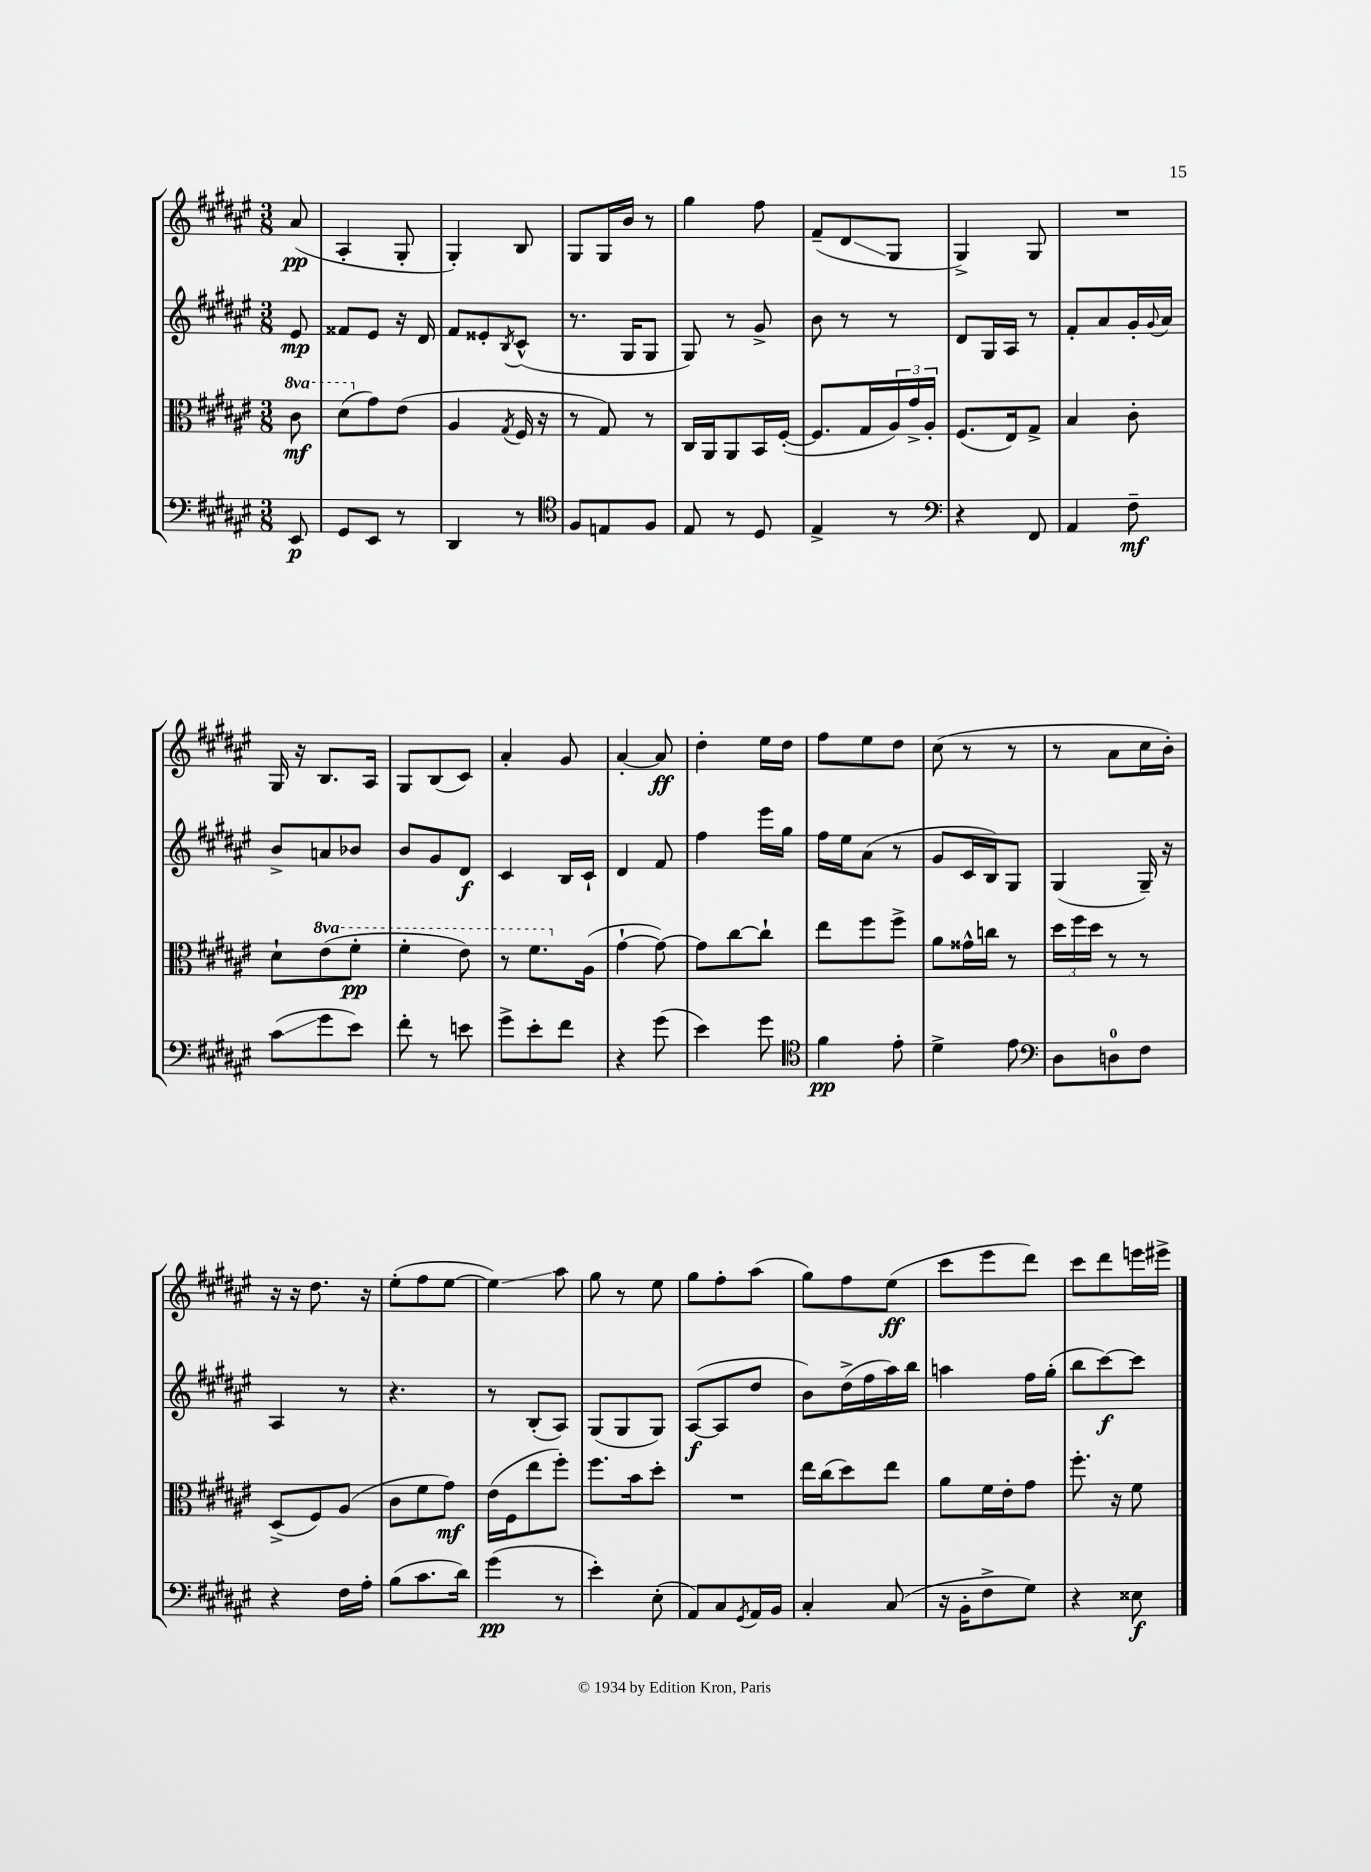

**kern	**kern	**kern	**kern
*staff4	*staff3	*staff2	*staff1
*clefF4	*clefC3	*clefG2	*clefG2
*k[f#c#g#d#a#e#]	*k[f#c#g#d#a#e#]	*k[f#c#g#d#a#e#]	*k[f#c#g#d#a#e#]
*M3/8	*M3/8	*M3/8	*M3/8
8EE#	8cc#	8e#	(8a#
=	=	=	=
8GG#	(8dd#	8f##	4A#'
8EE#	8g#)	8e#	.
8r	(8e#	16r	8G#'
.	.	16d#	.
=	=	=	=
4DD#	4A#	8f#	4G#')
.	.	8e##'	.
.	8qG#	8qB	.
8r	16F#	(8c#^^	8B
.	16r	.	.
=	=	=	=
*clefC4	*	*	*
8F#	8r	8.r	8G#
8E	8G#)	.	16G#
.	.	16G#	16b
8F#	8r	8G#	8r
=	=	=	=
8E#	16C#	8G#)	4gg#
.	16AA#	.	.
8r	8AA#	8r	.
8D#	16BB	8g#^	8ff#
.	([16F#'	.	.
=	=	=	=
4E#^	8.F#]	8b	(8f#~
.	.	8r	8d#
.	16G#	.	.
8r	24A#)	8r	8G#
.	24g#^	.	.
.	24A#'	.	.
=	=	=	=
*clefF4	*	*	*
4r	(8.F#	8d#	4G#^)
.	.	16G#	.
.	16E#)	16A#	.
8FF#	8G#^	8r	8G#
=	=	=	=
4AA#	4B	8f#'	4.r
.	.	8a#	.
8F#~	8c#'	16g#'	.
.	.	8qqg#	.
.	.	16a#	.
=	=	=	=
(8c#	8d#`	8b^	16G#
.	.	.	16r
8g#	(8ee#	8a	8.B
8e#)	8ff#'	8b-	.
.	.	.	16A#
=	=	=	=
8f#'	4ff#'	8b	8G#
8r	.	8g#	(8B
8e	8ee#)	8d#	8c#)
=	=	=	=
8g#^	8r	4c#	4a#'
8e#'	8.ff#	.	.
8f#	.	16B	8g#
.	(16A#	16c#`	.
=	=	=	=
4r	[4g#`	4d#	[4a#'
(8g#	8g#_)	8f#	8a#]
=	=	=	=
4e#)	8g#]	4ff#	4dd#'
.	[8cc#	.	.
8g#	8cc#`]	16eee#	16ee#
.	.	16gg#	16dd#
=	=	=	=
*clefC4	*	*	*
4f#	8ee#	16ff#	8ff#
.	.	16ee#	.
.	8ff#	(8a#	8ee#
8e#'	8ff#^	8r	8dd#
=	=	=	=
4d#^	8a#	8g#	(8cc#
.	16g##^^	16c#	8r
.	16cc	16B)	.
8e#	8r	8G#	8r
=	=	=	=
*clefF4	*	*	*
8D#	24dd#	(4G#	8r
.	24ff#	.	.
.	24dd#	.	.
8D	8r	.	8a#
8F#	8r	16G#~)	16cc#
.	.	16r	16b')
=	=	=	=
4r	(8D#^	4A#	16r
.	.	.	16r
.	8F#)	.	8.dd#
16F#	(8A#	8r	.
16A#'	.	.	16r
=	=	=	=
(8B	8c#	4.r	(8ee#'
8.c#	8f#	.	8ff#
.	8g#)	.	[8ee#
16d#)	.	.	.
=	=	=	=
(4g#	(16e#	8r	4ee#])
.	16F#	.	.
.	8ee#	(8B'	.
8r	8ff#')	8A#)	8aa#
=	=	=	=
4e#')	8.ff#	(8G#	8gg#
.	.	8G#	8r
.	16b	.	.
(8E#'	8dd#'	8G#)	8ee#
=	=	=	=
8AA#)	4.r	([8A#	8gg#
8C#	.	8A#]	8ff#'
8qGG#	.	.	.
16AA#	.	8dd#	(8aa#
16BB	.	.	.
=	=	=	=
4C#'	16ee#	8b)	8gg#)
.	(16cc#	.	.
.	8dd#)	(16dd#^	8ff#
.	.	16ff#	.
(8C#	8ee#	16aa#)	(8ee#
.	.	16bb	.
=	=	=	=
16r	8a#	4aa	8ccc#
16BB'	.	.	.
8F#^	16f#	.	8eee#
.	16e#'	.	.
8G#)	8g#	16ff#	8ddd#)
.	.	(16gg#'	.
=	=	=	=
4r	8.ff#'	8bb	8ccc#
.	.	[8ccc#)	8ddd#
.	16r	.	.
8E##	8f#	8ccc#]	16eee
.	.	.	16eee#^
==	==	==	==
*-	*-	*-	*-
